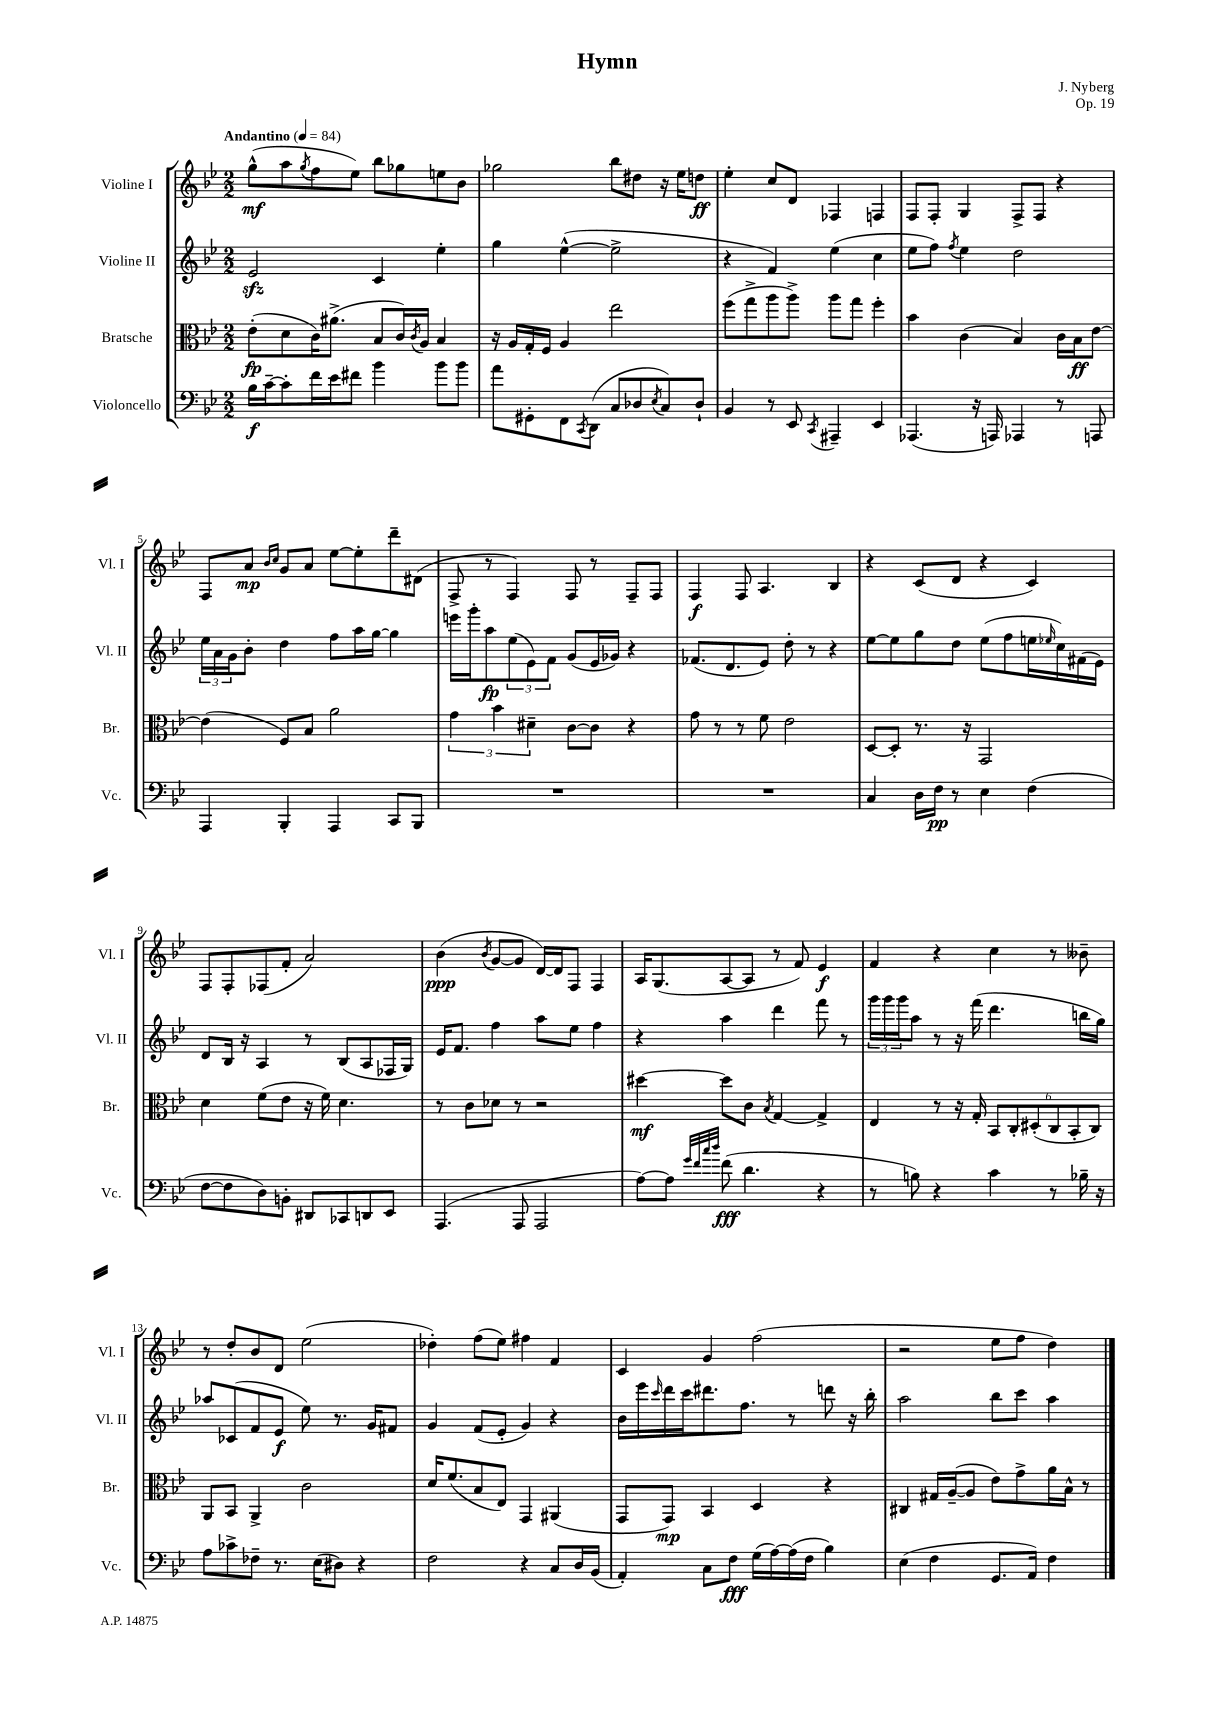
\header { title = "Hymn" composer = "J. Nyberg" opus = "Op. 19" }
<<
\new StaffGroup <<
\new Staff = "s0" \with { instrumentName = "Violine I" shortInstrumentName = "Vl. I" } {
    \clef treble \key bes \major \numericTimeSignature \time 2/2 \tempo "Andantino" 4 = 84
    g''8-^\mf( a''8 \acciaccatura { g''8 } f''8 ees''8) bes''8 ges''8 e''8 bes'8 |
    ges''2 bes''8 dis''8 r16 ees''16 d''8\ff |
    ees''4-. c''8 d'8 fes4 f4 |
    f8 f8-. g4 f8-> f8 r4 |
    f8 a'8\mp \grace { bes'16 c''16 } g'8 a'8 ees''8~ ees''8-. d'''8-- dis'8( |
    f8-> r8 f4) f8 r8 f8-- f8 |
    f4\f f8 a4. bes4 |
    r4 c'8( d'8 r4 c'4) |
    f8 f8-. fes8( f'8-. a'2) |
    bes'4\ppp( \acciaccatura { bes'8 } g'8~ g'8 d'16~) d'16 f8 f4 |
    a16 g8.( a8~ a8 r8 f'8) ees'4\f |
    f'4 r4 c''4 r8 beses'8-- |
    r8 d''8-. bes'8 d'8 ees''2( |
    des''4-.) f''8( ees''8) fis''4 f'4 |
    c'4 g'4 f''2( |
    r2 ees''8 f''8 d''4) \bar "|." |
}
\new Staff = "s1" \with { instrumentName = "Violine II" shortInstrumentName = "Vl. II" } {
    \clef treble \key bes \major \numericTimeSignature \time 2/2
    ees'2\sfz c'4 ees''4-. |
    g''4 ees''4~-^( ees''2-> |
    r4 f'4) ees''4( c''4 |
    ees''8 f''8) \acciaccatura { f''8 } ees''4 d''2 |
    \tuplet 3/2 { ees''16 a'16 g'16 } bes'8-. d''4 f''8 a''16 g''16~ g''4 |
    e'''16 g'''16-. a''8\fp \tuplet 3/2 { ees''8( ees'8) f'8 } g'8( ees'16 ges'16) r4 |
    fes'8.( d'8. ees'8) d''8-. r8 r4 |
    ees''8~ ees''8 g''8 d''8 ees''8( f''8 e''16 \grace { ees''16 } c''16) fis'16( ees'16) |
    d'8 bes16 r16 a4 r8 bes8( a8 fes16 g16) |
    ees'16 f'8. f''4 a''8 ees''8 f''4 |
    r4 a''4 d'''4 f'''8 r8 |
    \tuplet 3/2 { g'''16 g'''16 g'''16 } a''8 r8 r16 f'''16( d'''4. b''16 g''16) |
    aes''8 ces'8( f'8 ees'8\f ees''8) r8. g'16 fis'8 |
    g'4 f'8( ees'8-. g'4) r4 |
    bes'16 ees'''16 \grace { c'''16 } d'''16 c'''16 dis'''8. f''8. r8 d'''8 r16 bes''16-. |
    a''2 bes''8 c'''8 a''4 \bar "|." |
}
\new Staff = "s2" \with { instrumentName = "Bratsche" shortInstrumentName = "Br." } {
    \clef alto \key bes \major \numericTimeSignature \time 2/2
    ees'8-.\fp( d'8 c'16) ais'8.->( bes8 c'16) \acciaccatura { c'8 } a16 bes4 |
    r16 a16 g16-. f16 a4 ees''2 |
    f''8( g''8-> a''8 a''8->) a''8 g''8 f''4-. |
    bes'4 c'4( bes4) c'16 bes16\ff ees'8~ |
    ees'4( f8) bes8 a'2 |
    \tuplet 3/2 { g'4 bes'4 dis'4-- } c'8~ c'8 r4 |
    g'8 r8 r8 f'8 ees'2 |
    d8~ d8-. r8. r16 g,2 |
    d'4 f'8( ees'8 r16 f'16) d'4. |
    r8 c'8 des'8 r8 r2 |
    dis''4~\mf dis''8 c'8 \acciaccatura { bes8 } g4~ g4-> |
    ees4 r8 r16 g16-. \tuplet 6/4 { bes,8 c8-. dis8-.( c8 bes,8-. c8) } |
    a,8 bes,8 a,4-> c'2 |
    d'16 f'8.( bes8 ees8) g,4 ais,4( |
    g,8 g,8\mp) bes,4 d4 r4 |
    cis4 gis16 a16~--( a8 ees'8) g'8-> a'16 bes16-^ r8 \bar "|." |
}
\new Staff = "s3" \with { instrumentName = "Violoncello" shortInstrumentName = "Vc." } {
    \clef bass \key bes \major \numericTimeSignature \time 2/2
    bes16\f c'16~-- c'8-. f'16 ees'16 fis'8 bes'4 bes'8 bes'8 |
    a'8 gis,8-. f,8 \acciaccatura { c,8 } d,8( c8 des8 \acciaccatura { ees8 } c8) des8-! |
    bes,4 r8 ees,8 \acciaccatura { c,8 } ais,,4-- ees,4 |
    aes,,4.( r16 a,,16) aes,,4 r8 a,,8 |
    a,,4 bes,,4-. a,,4 c,8 bes,,8 |
    R1 |
    R1 |
    c4 d16 f16\pp r8 ees4 f4( |
    f8~ f8 d8) b,8-. dis,8 ces,8 d,8 ees,8 |
    a,,4.( a,,8 a,,2 |
    a8~) a8 \grace { g'32 f'32 c''32 d''32 } f'8\fff( d'4. r4 |
    r8 b8) r4 c'4 r8 bes16-- r16 |
    a8 ces'8-> fes8-- r8. ees16( dis8) r4 |
    f2 r4 c8 d16 bes,16( |
    a,4-.) c8 f8\fff g16( a16~) a16( f16 bes4) |
    ees4( f4 g,8. a,16) f4 \bar "|." |
}
>>
>>
